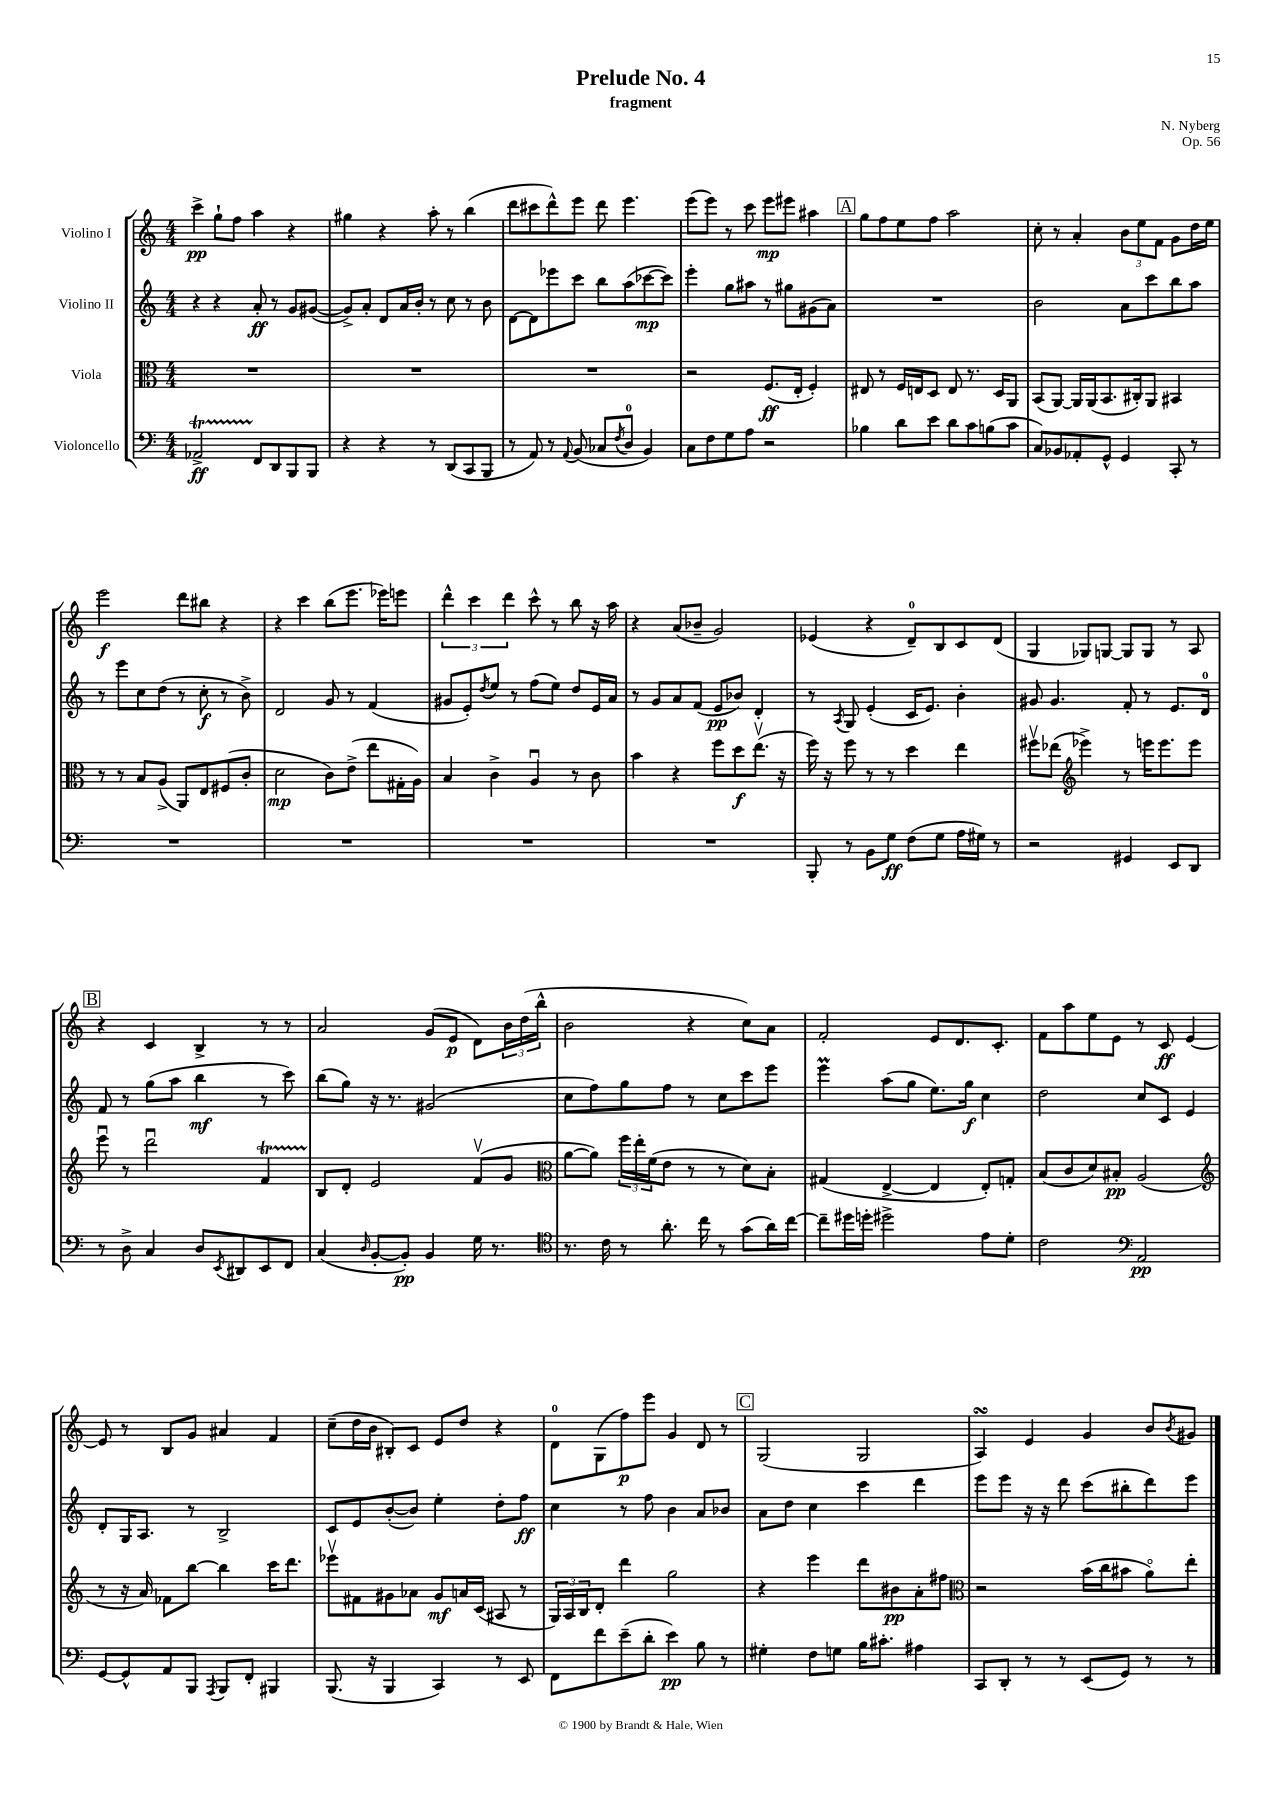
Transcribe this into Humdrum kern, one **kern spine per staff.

**kern	**kern	**kern	**kern
*staff4	*staff3	*staff2	*staff1
*clefF4	*clefC3	*clefG2	*clefG2
*k[]	*k[]	*k[]	*k[]
*M4/4	*M4/4	*M4/4	*M4/4
2AA-^	1r	4r	4ccc^
.	.	4r	8gg`
.	.	.	8ff
8FF	.	8a'	4aa
8DD	.	8r	.
8BBB	.	8g	4r
8BBB	.	([8g#	.
=	=	=	=
4r	1r	8g#^])	4gg#
.	.	8a'	.
4r	.	8d	4r
.	.	16a	.
.	.	16b'	.
8r	.	8r	8aa'
(8DD	.	8cc	8r
8CC	.	8r	(4bb
8BBB	.	8b	.
=	=	=	=
8r	1r	[8d	8ddd
8AA)	.	8d]	8ccc#
8r	.	8eee-	8ddd^^)
8qqAA	.	.	.
(8BB	.	8ccc	8eee
8C-	.	8bb	8ddd
8qF	.	.	.
8D	.	(8aa	4.eee
4BB)	.	[8ccc-	.
.	.	8ccc-])	.
=	=	=	=
8C	2r	4eee'	(8eee
8F	.	.	8eee)
8G	.	8gg	8r
8A	.	8aa#	8ccc
2r	(8.F	8r	8eee
.	.	8gg#	8eee#
.	16E'	.	.
.	4F')	(8g#	4aa#
.	.	8a)	.
=	=	=	=
4B-	8E#	1r	8gg
.	8r	.	8ff
8d	16F	.	8ee
.	16E	.	.
8e	8D	.	8ff
8d	8E	.	2aa
8c	8.r	.	.
(8B	.	.	.
.	16D	.	.
8c	8AA	.	.
=	=	=	=
8C)	(8BB	2b	8cc'
8BB-	[8AA)	.	8r
8AA-'	16AA]	.	4a'
.	(16AA	.	.
8GG^^	8.BB	.	.
4GG	.	8a	12b
.	16C#')	.	.
.	.	.	12ee
.	8AA	8ccc	.
.	.	.	12f
8CC'	4BB#	8bb	8g
8r	.	8aa	16dd
.	.	.	16ee
=	=	=	=
1r	8r	8r	2eee
.	8r	8eee	.
.	8B	8cc	.
.	(8A^	(8dd	.
.	8AA)	8r	8ddd
.	8E	8cc'	8bb#
.	(8F#	8r	4r
.	8c'	8b^)	.
=	=	=	=
1r	2d	2d	4r
.	.	.	4ccc
.	8c)	8g	(8bb
.	(8e^	8r	8.eee
.	8ee	(4f	.
.	.	.	16eee-)
.	16G#'	.	8eee
.	16A)	.	.
=	=	=	=
1r	4B	8g#	6ddd^^
.	.	8e')	.
.	.	.	6ccc
.	.	8qdd	.
.	4c^	8ee	.
.	.	.	6ddd
.	.	8r	.
.	4Au	(8ff	8ccc^^
.	.	8ee)	8r
.	8r	8dd	8bb
.	8c	16e	16r
.	.	16a	16aa
=	=	=	=
1r	4b	8r	4r
.	.	8g	.
.	4r	8a	(8a
.	.	(8f	8b-~
.	8ff	8e	2g)
.	8dd	8b-)	.
.	(8.eev	4d'	.
.	16r	.	.
=	=	=	=
8BBB'	16ff)	8r	(4e-
.	16r	.	.
.	.	8qA	.
8r	8ff	8G	.
8BB	8r	(4e'	4r
8G	8r	.	.
(8F	4dd	16c	8d~)
.	.	8.e)	.
8G	.	.	8B
16A	4ee	4b'	8c
16G#)	.	.	.
8r	.	.	(8d
=	=	=	=
2r	8ff#v	8g#	4G
.	(8ee-	4.g#	.
*	*clefG2	*	*
.	4eee-^)	.	8G-)
.	.	.	[8G
4GG#	8r	8f'	8G]
.	16eee	8r	8G
.	8.eee	.	.
8EE	.	8.e	8r
8DD	8eee	.	8A
.	.	16d	.
=	=	=	=
8r	8eeeu	8f	4r
8D^	8r	8r	.
4C	2dddu	(8gg	4c
.	.	8aa	.
8D	.	4bb	4B^
8qEE	.	.	.
8DD#	.	.	.
8EE	4f	8r	8r
8FF	.	8ccc)	8r
=	=	=	=
(4C	8B	(8bb	2a
.	8d'	8gg)	.
16qqD	.	.	.
[8BB'	2e	16r	.
.	.	8.r	.
8BB'])	.	.	.
4BB	.	(2g#	(8g
.	.	.	8e
16G	(8fv	.	8d)
8.r	.	.	.
.	8g	.	24b
.	.	.	(24dd
.	.	.	24bb^^
=	=	=	=
*clefC4	*clefC3	*	*
8.r	[8a	8cc	2b
.	8a])	8ff)	.
16c	.	.	.
8r	24ff	8gg	.
.	24ee'	.	.
.	(24f	.	.
8.a'	8e	8ff	.
.	8r	8r	4r
16cc	.	.	.
8r	8r	8cc	.
(8g	8d)	8ccc	8cc)
16a)	8B'	8eee	8a
[16cc	.	.	.
=	=	=	=
8cc~]	(4G#	4eee	2f'
16dd#	.	.	.
16dd'	.	.	.
2dd#^	[4E^	(8aa	.
.	.	8gg	.
.	4E]	8.ee)	8e
.	.	.	8.d
.	.	16gg	.
8e	8E')	4cc	.
.	.	.	8.c'
8d'	8G'	.	.
=	=	=	=
2c	(8B	2dd	8f
.	8c	.	8aa
.	8d)	.	8ee
.	8B#'	.	8e
*clefF4	*	*	*
2AA	(2A	8cc	8r
.	.	8c	8c
.	.	4e	[4e
=	=	=	=
*	*clefG2	*	*
[8GG	8r	8d'	8e]
8GG^^]	16r	16G	8r
.	16a)	8.A	.
8AA	8f-	.	8B
8BBB	[8bb	8r	8g
8qAAA	.	.	.
8BBB	4bb]	2B^	4a#
8FF'	.	.	.
4BBB#	16ccc	.	4f
.	8.ddd	.	.
=	=	=	=
(8.BBB	8eee-v	8c	(8cc~
.	8f#	8e	16dd
16r	.	.	16b
4BBB	8g#	([8b'	8B#')
.	8a-	8b])	8c
4CC)	8g#	4ee'	8e
.	16a	.	8dd
.	(16c	.	.
8r	8A#	8dd'	4r
8EE	8r	8ff	.
=	=	=	=
8FF	24G)	4cc	8d
.	24A	.	.
.	24B	.	.
8f	8d'	.	(8G
(8e~	4ddd	8r	8ff)
8d'	.	8ff	8eee
4e)	2gg	4b	4g
8B	.	8a	8d
8r	.	8b-	8r
=	=	=	=
4G#'	4r	8a	(2G
.	.	8dd	.
8F	4eee	4cc	.
8G	.	.	.
16B	8ddd	4ccc	2G
8.c#'	.	.	.
.	8b#	.	.
4A#	8a'	4ddd	.
.	8ff#	.	.
=	=	=	=
*	*clefC3	*	*
8CC	2r	8eee	4A)
8DD'	.	8eee	.
8r	.	16r	4e
.	.	16r	.
8r	.	8ddd	.
(8EE	(16b	(8ccc	4g
.	16cc	.	.
8GG)	8b#	8bb#'	.
8r	8ao)	8ddd)	8b
.	.	.	8qb
8r	8ee'	8eee	8g#
==	==	==	==
*-	*-	*-	*-
